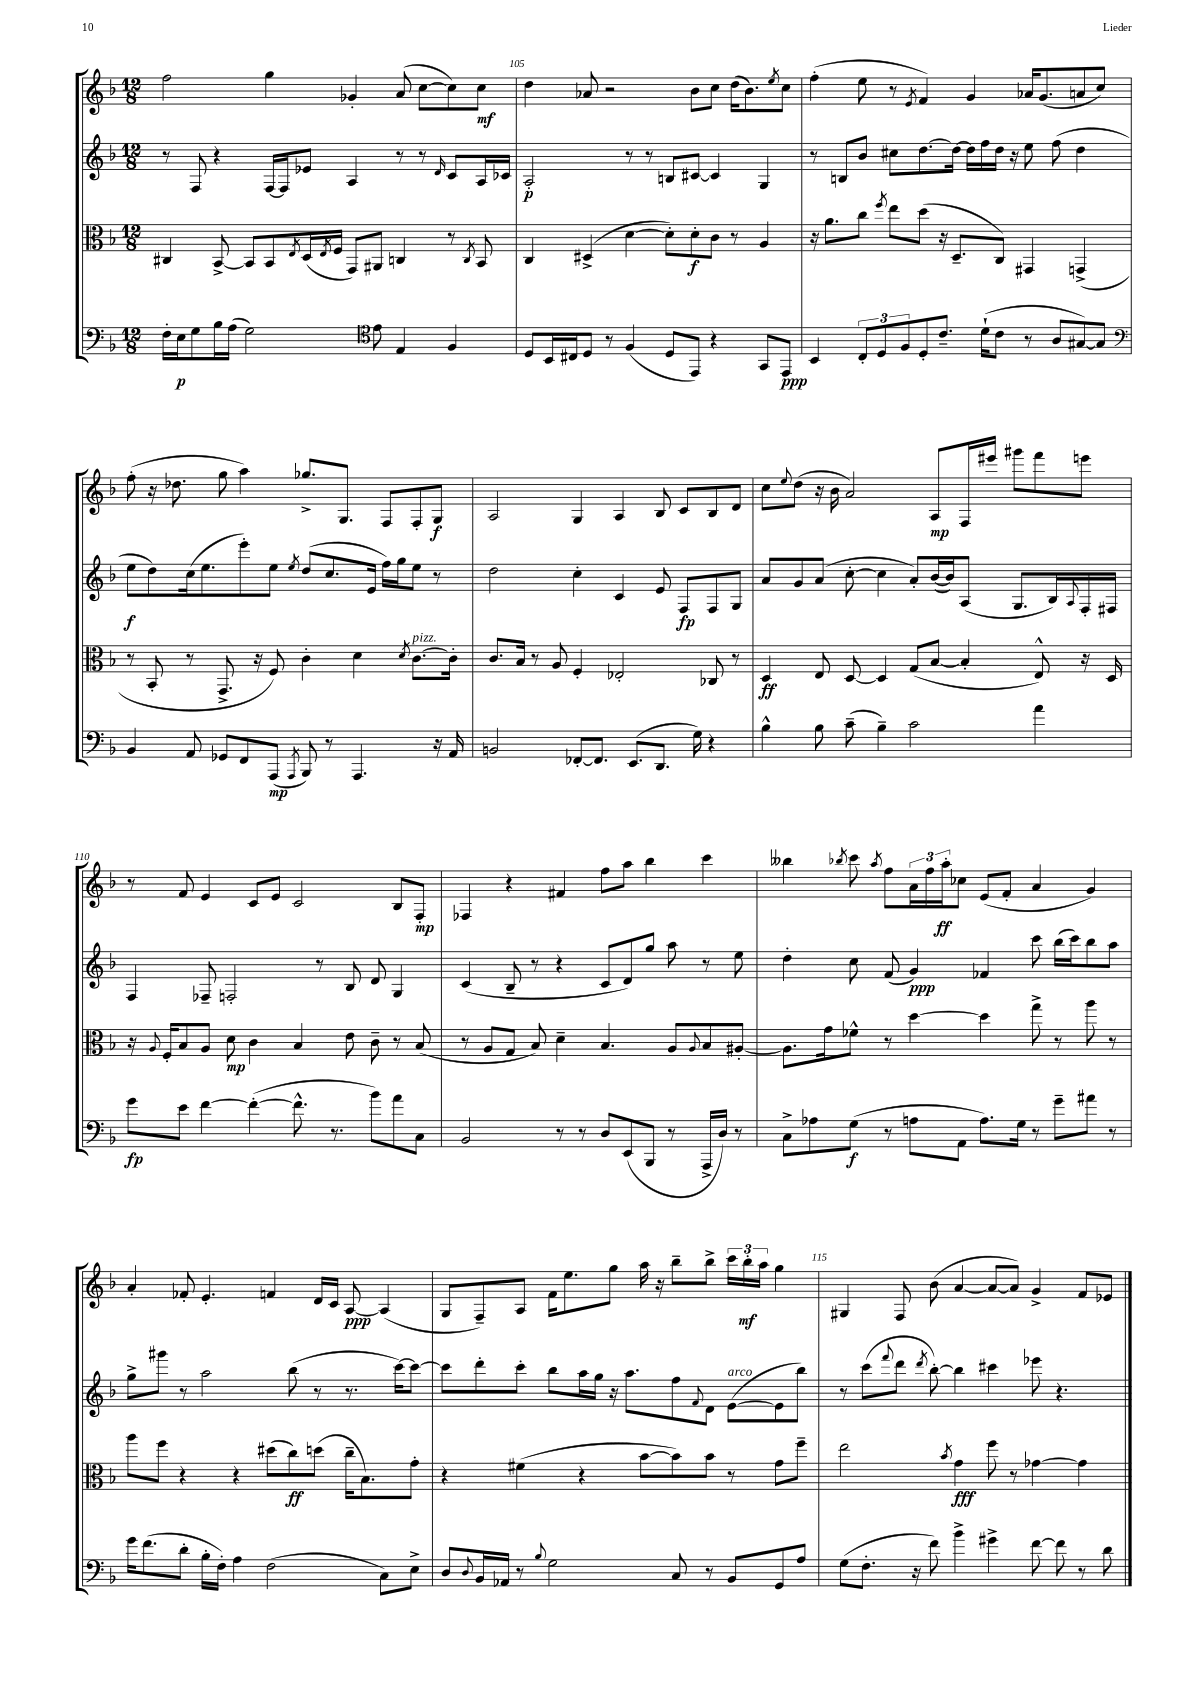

**kern	**dynam	**kern	**dynam	**kern	**dynam	**kern	**dynam
*part4	*part4	*part3	*part3	*part2	*part2	*part1	*part1
*staff4	*staff4	*staff3	*staff3	*staff2	*staff2	*staff1	*staff1
*clefF4	*	*clefC3	*	*clefG2	*	*clefG2	*
*k[b-]	*	*k[b-]	*	*k[b-]	*	*k[b-]	*
*M12/8	*	*M12/8	*	*M12/8	*	*M12/8	*
=104	=104	=104	=104	=104	=104	=104	=104
16F'\LL	.	4C#X/	.	8r	.	2ff\	.
16E\J	p	.	.	.	.	.	.
8G\	.	.	.	8F/	.	.	.
16B-\L	.	[8BB-^/	.	4r	.	.	.
(16A\JJ	.	.	.	.	.	.	.
2G\)	.	8BB-/L]	.	.	.	.	.
.	.	8BB-/	.	[16F/LL	.	4gg\	.
.	.	.	.	16F/J]	.	.	.
.	.	8qE/	.	.	.	.	.
.	.	(16D/L	.	8e-X/J	.	.	.
.	.	8qE/	.	.	.	.	.
.	.	16F/JJ	.	.	.	.	.
.	.	8GG/L)	.	4A/	.	4g-X'/	.
*clefC4	*	*	*	*	*	*	*
8e\	.	8AA#X/J	.	.	.	.	.
4E/	.	4Cn/	.	8r	.	(8a/	.
.	.	.	.	8r	.	[8cc\L	.
.	.	.	.	16qqd/	.	.	.
4F/	.	8r	.	8c/L	.	8cc\])	.
.	.	8qC/	.	.	.	.	.
.	.	8BB-/	.	16A/L	.	8cc\J	mf
.	.	.	.	16c-X/JJ	.	.	.
=105	=105	=105	=105	=105	=105	=105	=105
8D/L	.	4C/	.	2A'/	p	4dd\	.
16BB-/L	.	.	.	.	.	.	.
16C#X/J	.	.	.	.	.	.	.
8D/J	.	(4D#X^/	.	.	.	8a-X/	.
8r	.	.	.	.	.	2r	.
(4F/	.	[4d\	.	8r	.	.	.
.	.	.	.	8r	.	.	.
8D/L	.	8d'\L])	.	8Bn/L	.	.	.
8EE/J)	.	8d'\	f	[8c#X/J	.	8b-\L	.
4r	.	8c\J	.	4c#/]	.	8cc\J	.
.	.	8r	.	.	.	(16dd\KL	.
.	.	.	.	.	.	8.b-\)	.
8GG/L	.	4A/	.	4G/	.	.	.
.	.	.	.	.	.	8qee/	.
8EE/J	ppp	.	.	.	.	8cc\J	.
=106	=106	=106	=106	=106	=106	=106	=106
4BB-/	.	16r	.	8r	.	(4ff'\	.
.	.	8.a\L	.	.	.	.	.
.	.	.	.	8Bn/L	.	.	.
12C'/L	.	8cc\J	.	8b-/J	.	8ee\	.
12D/	.	.	.	.	.	.	.
.	.	8qff/	.	.	.	.	.
.	.	8ee\L	.	8cc#X\L	.	8r	.
12F/	.	.	.	.	.	.	.
.	.	.	.	.	.	8qe/	.
8D'/	.	(8dd\J	.	[8.dd\	.	4f/)	.
8.c~/J	.	16r	.	.	.	.	.
.	.	8.D~/L	.	16dd\Jk_	.	.	.
.	.	.	.	16dd\LL]	.	4g/	.
(16d`\KL	.	.	.	16ff\	.	.	.
8c\J	.	8C/J)	.	16dd\JJ	.	.	.
.	.	.	.	16r	.	.	.
8r	.	4GG#X/	.	8ee\	.	16a-X/KL	.
.	.	.	.	.	.	(8.g/	.
8A/L	.	.	.	(8ff\	.	.	.
[8G#X/)	.	(4GGn^/	.	4dd\	.	8an/	.
8G#/J]	.	.	.	.	.	8cc/J)	.
!!LO:LB:g=z
=107	=107	=107	=107	=107	=107	=107	=107
*clefF4	*	*	*	*	*	*	*
4BB-/	.	8r	.	8ee\L	f	(8ff'\	.
.	.	8BB-'/	.	8dd\)	.	16r	.
.	.	.	.	.	.	8.dd-X\	.
8AA/	.	8r	.	(16cc\k	.	.	.
.	.	.	.	8.ee\	.	.	.
8GG-X/L	.	8.GG^/	.	.	.	8gg\	.
8FF/	.	.	.	8eee'\)	.	4aa\)	.
.	.	16r	.	.	.	.	.
(8AAA/J	mp	8F/)	.	8ee\J	.	.	.
8qAAA/	.	.	.	8qee/	.	.	.
8BBB-/)	.	4c'\	.	(8dd/L	.	8.gg-X^/L	.
8r	.	.	.	8.cc/	.	.	.
.	.	.	.	.	.	8.G/J	.
4.AAA/	.	4d\	.	.	.	.	.
.	.	.	.	16e/Jk	.	.	.
.	.	.	.	16ff\LL)	.	8F/L	.
.	.	.	.	16gg\J	.	.	.
.	.	8qd/	.	.	.	.	.
!	!	!LO:TX:a:i:t=pizz.	!	!	!	!	!
.	.	[8.c\L	.	8ee\J	.	8F'/	.
16r	.	.	.	8r	.	8G/J	f
16AA/	.	16c'\Jk]	.	.	.	.	.
=108	=108	=108	=108	=108	=108	=108	=108
2BBn/	.	8.c/L	.	2dd\	.	2A/	.
.	.	16B-/Jk	.	.	.	.	.
.	.	8r	.	.	.	.	.
.	.	8A/	.	.	.	.	.
[8FF-X'/L	.	4F'/	.	4cc'\	.	4G/	.
8.FF-/J]	.	.	.	.	.	.	.
.	.	2E-X'/	.	4c/	.	4A/	.
(8.EE/L	.	.	.	.	.	.	.
8.DD/J	.	.	.	8e/	.	8B-/	.
.	.	.	.	8F/L	fp	8c/L	.
16G\)	.	.	.	.	.	.	.
4r	.	8C-X/	.	8F/	.	8B-/	.
.	.	8r	.	8G/J	.	8d/J	.
=109	=109	=109	=109	=109	=109	=109	=109
4B-^^\	.	4D/	ff	8a/L	.	8cc\L	.
.	.	.	.	.	.	8qqee/	.
.	.	.	.	8g/	.	(8dd\J	.
8B-\	.	8E/	.	(8a/J	.	16r	.
.	.	.	.	.	.	16b-\	.
(8c~\	.	[8D/	.	[8cc'\	.	2a/)	.
4B-~\)	.	4D/]	.	4cc\]	.	.	.
2c\	.	(8G/L	.	8a'/L)	.	.	.
.	.	[8B-/J	.	([16b-/L	.	8A/L	mp
.	.	.	.	16b-/J])	.	.	.
.	.	4B-'/]	.	(8A/J	.	16F/L	.
.	.	.	.	.	.	16eee#X/JJ	.
.	.	.	.	8.G/L	.	8ggg#X\L	.
4a\	.	8E^^/)	.	.	.	8fff\	.
.	.	.	.	16B-/L)	.	.	.
.	.	.	.	8qqA/	.	.	.
.	.	16r	.	16F'/	.	8eeen\J	.
.	.	16D/	.	16F#X/JJ	.	.	.
!!LO:LB:g=z
=110	=110	=110	=110	=110	=110	=110	=110
8g\L	fp	16r	.	4F/	.	8r	.
.	.	8qqA/	.	.	.	.	.
.	.	16F'/KL	.	.	.	.	.
8e\J	.	8B-/	.	.	.	8f/	.
[4f\	.	8A/J	.	8F-X~/	.	4e/	.
.	.	8d\	mp	2Fn'/	.	.	.
(4f'\_	.	4c\	.	.	.	8c/L	.
.	.	.	.	.	.	8e/J	.
8.f^^\]	.	4B-/	.	.	.	2c/	.
.	.	.	.	8r	.	.	.
8.r	.	.	.	.	.	.	.
.	.	8e\	.	8B-/	.	.	.
8b-\L)	.	8c~\	.	8d/	.	.	.
8a\	.	8r	.	4G/	.	8B-/L	.
8C\J	.	(8B-/	.	.	.	8F'/J	mp
=111	=111	=111	=111	=111	=111	=111	=111
2BB-/	.	8r	.	(4c/	.	4F-X/	.
.	.	8A/L	.	.	.	.	.
.	.	8G/J	.	8B-~/	.	4r	.
.	.	8B-/)	.	8r	.	.	.
8r	.	4d~\	.	4r	.	4f#X/	.
8r	.	.	.	.	.	.	.
8D/L	.	4.B-/	.	8c/L	.	8ff\L	.
(8EE/	.	.	.	8d/)	.	8aa\J	.
8BBB-/J	.	.	.	8gg/J	.	4bb-\	.
8r	.	8A/L	.	8aa\	.	.	.
.	.	8qqA/	.	.	.	.	.
16AAA^/LL	.	8B-/	.	8r	.	4ccc\	.
16D/JJ)	.	.	.	.	.	.	.
8r	.	[8A#X'/J	.	8ee\	.	.	.
=112	=112	=112	=112	=112	=112	=112	=112
8C^\L	.	8.A#\L]	.	4dd'\	.	4bb--X\	.
8A-X\	.	.	.	.	.	.	.
.	.	16g\k	.	.	.	.	.
.	.	.	.	.	.	8qbb-X/	.
(8G\J	f	8f-X^^\J	.	8cc\	.	8ccc\	.
.	.	.	.	.	.	8qaa/	.
8r	.	8r	.	(8f/	.	8ff\L	.
8An\L	.	[4dd\	.	4g/)	ppp	24a\L	.
.	.	.	.	.	.	24ff\	.
.	.	.	.	.	.	24aa'\J	ff
8AA\J	.	.	.	.	.	8cc-X\J	.
8.A\L)	.	4dd\]	.	4f-X/	.	(8e/L	.
.	.	.	.	.	.	8f'/J	.
16G\Jk	.	.	.	.	.	.	.
8r	.	8gg^\	.	8ccc\	.	4a/	.
8g~\L	.	8r	.	(16bb-\LL	.	.	.
.	.	.	.	16ccc\J)	.	.	.
8a#X\J	.	8aa\	.	8bb-\	.	4g/)	.
8r	.	8r	.	8aa\J	.	.	.
!!LO:LB:g=z
=113	=113	=113	=113	=113	=113	=113	=113
16g\KL	.	8aa\L	.	8gg^\L	.	4a'/	.
(8.f\	.	.	.	.	.	.	.
.	.	8ff\J	.	8ggg#X\J	.	.	.
8d'\J	.	4r	.	8r	.	8f-X'/	.
16B-'\LL	.	.	.	2aa\	.	4.e'/	.
16F'\JJ)	.	.	.	.	.	.	.
4A\	.	4r	.	.	.	.	.
(2F\	.	(8dd#X\L	.	.	.	4fn/	.
.	.	8cc\)	ff	(8bb-\	.	.	.
.	.	(8ddn\J	.	8r	.	16d/LL	.
.	.	.	.	.	.	16c/JJ	.
.	.	16cc~\KL	.	8.r	.	[8A/	ppp
.	.	8.B-\)	.	.	.	.	.
8C\L)	.	.	.	.	.	(4A/]	.
.	.	.	.	[16ccc\KL)	.	.	.
8E^\J	.	8g'\J	.	8ccc\J_	.	.	.
=114	=114	=114	=114	=114	=114	=114	=114
8D/L	.	4r	.	8ccc\L]	.	8G/L	.
8qqD/	.	.	.	.	.	.	.
16BB-/L	.	.	.	8ddd'\	.	8F~/)	.
16AA-X/JJ	.	.	.	.	.	.	.
8r	.	(4f#X\	.	8ccc'\J	.	8A/J	.
8qqB-/	.	.	.	.	.	.	.
2G\	.	.	.	8bb-\L	.	16f\KL	.
.	.	.	.	.	.	8.ee\	.
.	.	4r	.	16aa\L	.	.	.
.	.	.	.	16gg\JJ	.	.	.
.	.	.	.	16r	.	8gg\J	.
.	.	.	.	8.aa\L	.	.	.
.	.	[8b-\L	.	.	.	16aa\	.
.	.	.	.	.	.	16r	.
8C/	.	8b-\])	.	8ff\	.	8bb-~\L	.
.	.	.	.	8qqf/	.	.	.
8r	.	8b-\J	.	8d\J	.	8bb-^\J	.
!	!	!	!	!LO:TX:a:i:t=arco	!	!	!
8BB-/L	.	8r	.	([8e\L	.	24ccc\LL	.
.	.	.	.	.	.	24bb-'\	mf
.	.	.	.	.	.	24aa\JJ	.
8GG/	.	8g\L	.	8e\]	.	4gg\	.
8A/J	.	8ff~\J	.	8bb-\J)	.	.	.
=115	=115	=115	=115	=115	=115	=115	=115
(8G\L	.	2ee\	.	8r	.	4G#X/	.
8.F'\J	.	.	.	(8ccc\L	.	.	.
.	.	.	.	8qqfff/	.	.	.
.	.	.	.	8ddd\J	.	8F/	.
16r	.	.	.	.	.	.	.
.	.	.	.	8qddd/	.	.	.
8f\)	.	.	.	[8bb-'\)	.	(8b-\	.
.	.	8qb-/	.	.	.	.	.
4b-^\	.	4g\	fff	4bb-\]	.	[4a/	.
4g#X^\	.	8ff\	.	4ccc#X\	.	8a/L_	.
.	.	8r	.	.	.	8a/J])	.
[8f\	.	[4g-X\	.	8eee-X\	.	4g^/	.
8f\]	.	.	.	4.r	.	.	.
8r	.	4g-\]	.	.	.	8f/L	.
8d\	.	.	.	.	.	8e-X/J	.
==	==	==	==	==	==	==	==
*-	*-	*-	*-	*-	*-	*-	*-
